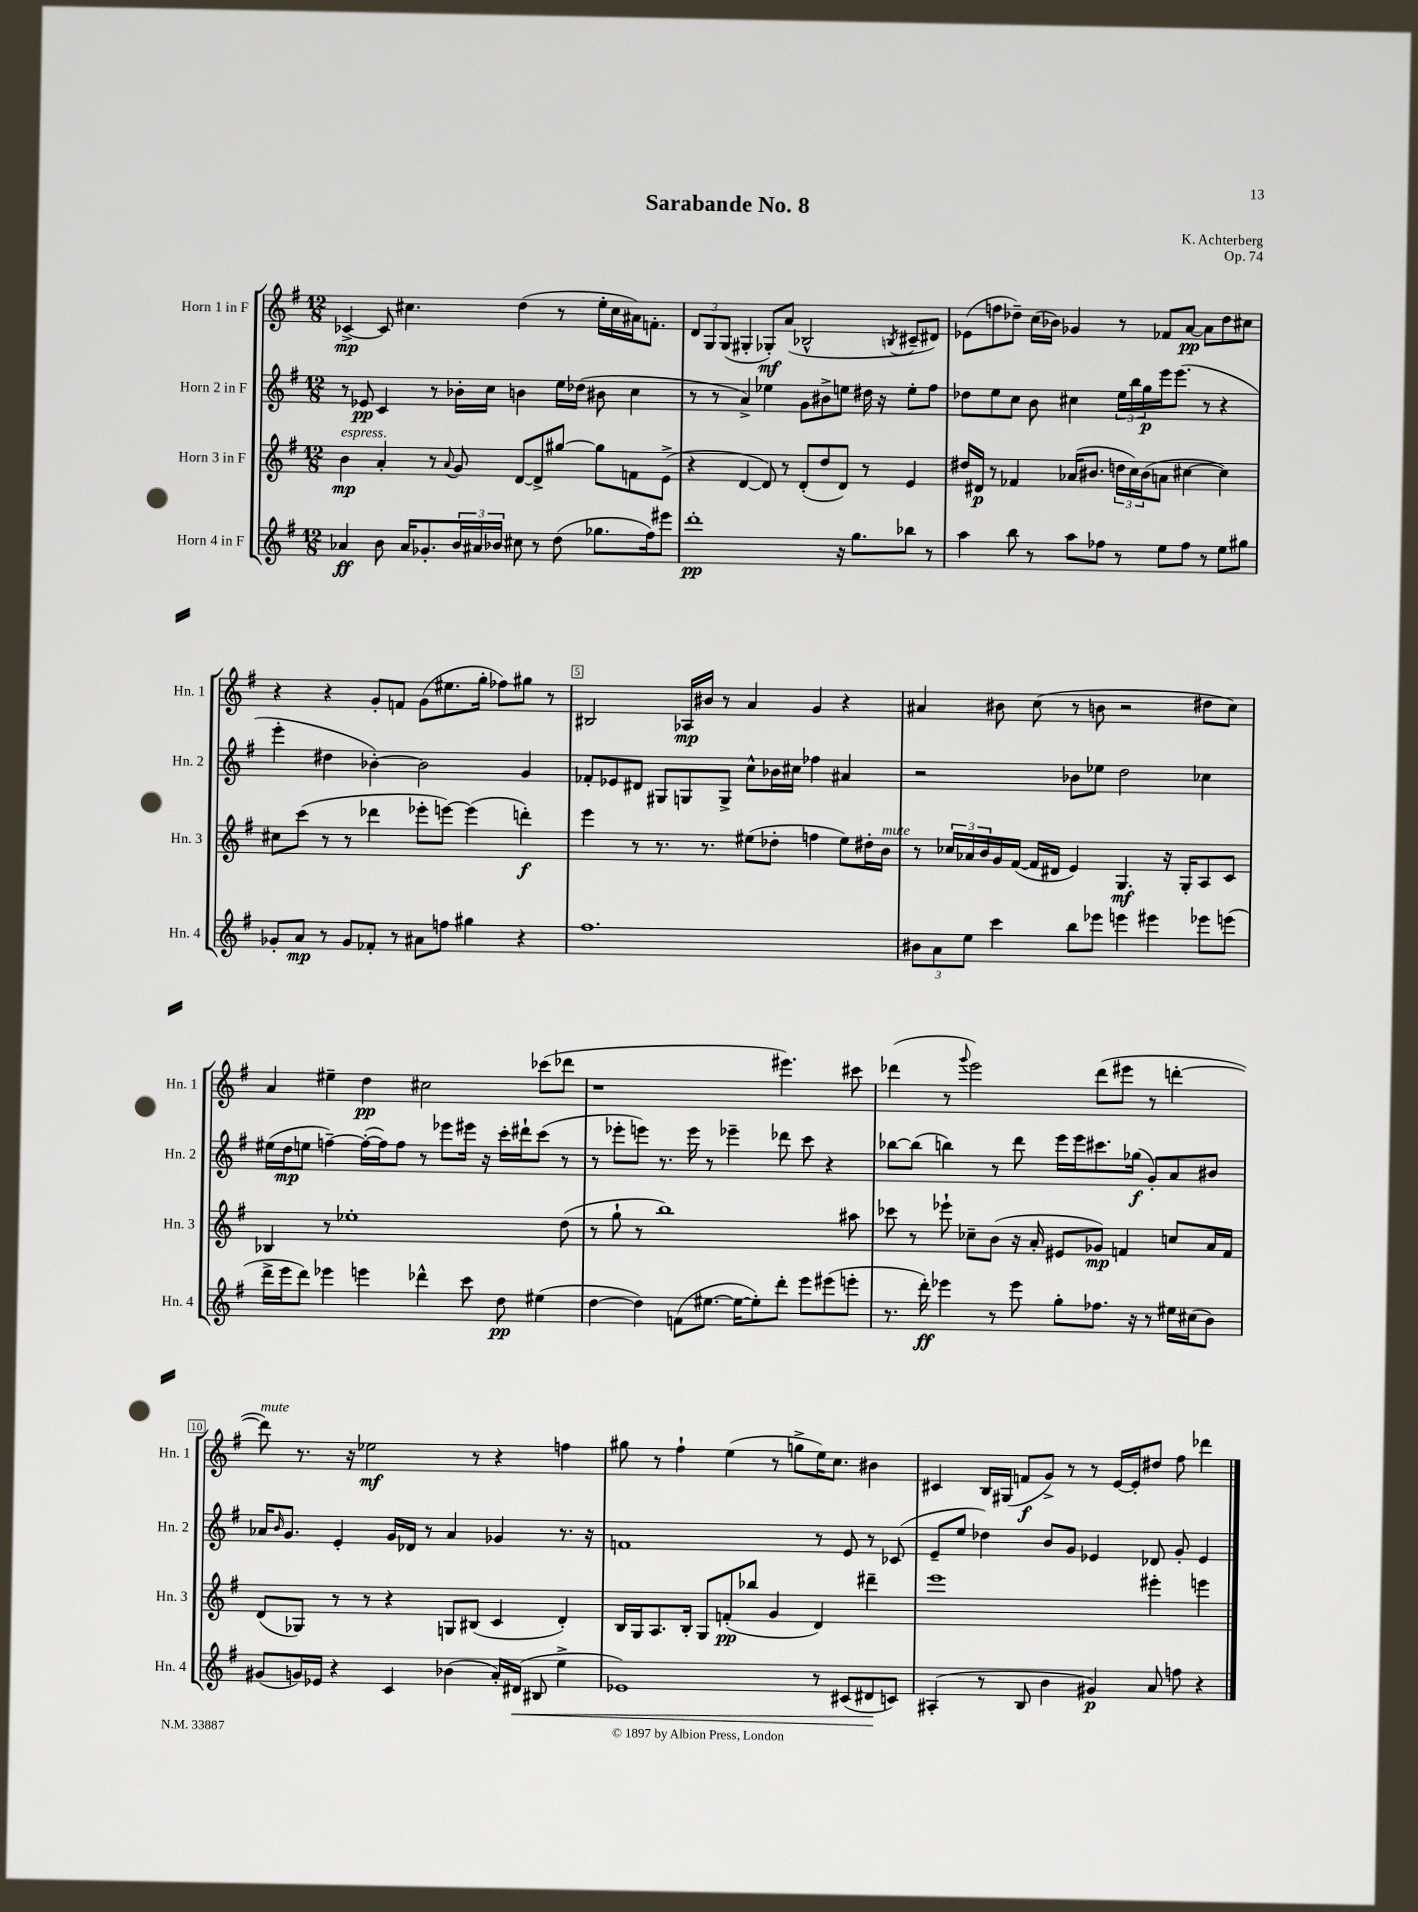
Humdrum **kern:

**kern	**dynam	**kern	**dynam	**kern	**dynam	**kern	**dynam
*part4	*part4	*part3	*part3	*part2	*part2	*part1	*part1
*staff4	*staff4	*staff3	*staff3	*staff2	*staff2	*staff1	*staff1
*I"Horn 4 in F	*	*I"Horn 3 in F	*	*I"Horn 2 in F	*	*I"Horn 1 in F	*
*I'Hn. 4	*	*I'Hn. 3	*	*I'Hn. 2	*	*I'Hn. 1	*
*clefG2	*	*clefG2	*	*clefG2	*	*clefG2	*
*k[f#]	*	*k[f#]	*	*k[f#]	*	*k[f#]	*
*M12/8	*	*M12/8	*	*M12/8	*	*M12/8	*
=1	=1	=1	=1	=1	=1	=1	=1
!	!	!LO:TX:a:i:t=espress.	!	!	!	!	!
4a-X/	ff	4b\	mp	8r	.	[4c-X^/	mp
.	.	.	.	8e-X/	pp	.	.
8b\	.	4a'/	.	4c/	.	8c-/]	.
16a-/KL	.	.	.	.	.	4.cc#X\	.
8.g-X'/	.	.	.	.	.	.	.
.	.	8r	.	8r	.	.	.
.	.	8qqa/	.	.	.	.	.
24b/L	.	8g/	.	16b-X'\LL	.	.	.
24a#X/	.	.	.	.	.	.	.
.	.	.	.	16cc\JJ	.	.	.
24b-X/JJ	.	.	.	.	.	.	.
8cc#X\	.	[8d/L	.	4bn\	.	(4dd\	.
8r	.	8d^/]	.	.	.	.	.
(8dd\	.	[8gg#X/J	.	16ee\LL	.	8r	.
.	.	.	.	(16dd-X\JJ	.	.	.
8.gg-X\L	.	8gg#\L]	.	8b#X\	.	16ee'\LL	.
.	.	.	.	.	.	16cc#\	.
.	.	8fn\	.	4cc\	.	16a#X\J)	.
16ff#\k)	.	.	.	.	.	8.fn'\J	.
8eee#X\J	.	(8e^\J	.	.	.	.	.
=2	=2	=2	=2	=2	=2	=2	=2
1ddd'	pp	4r	.	8r	.	12d/L	.
.	.	.	.	.	.	12G/	.
.	.	.	.	8r	.	.	.
.	.	.	.	.	.	(12G/J	.
.	.	[4d/	.	4a^/)	.	4G#X'/	.
.	.	8d/])	.	4ee-X\	.	8G-X'/L)	mf
.	.	8r	.	.	.	(8a/J	.
.	.	(8d'/L	.	8g\L	.	2B-X^^/	.
.	.	8dd/	.	8b#X^\	.	.	.
16r	.	8d/J)	.	8een\J	.	.	.
8.gg\L	.	.	.	.	.	.	.
.	.	8r	.	16dd#X\	.	.	.
.	.	.	.	16r	.	.	.
.	.	.	.	.	.	8qBn/	.
8bb-X\J	.	4e/	.	8ee'\L	.	8c#X~/L	.
8r	.	.	.	8ff#\J	.	8d#X/J)	.
=3	=3	=3	=3	=3	=3	=3	=3
4aa\	.	16dd#X/LL	.	8dd-X\L	.	(8e-X\L	.
.	.	16d#X/JJ	p	.	.	.	.
.	.	8r	.	8ee\	.	8ffn\	.
8bb\	.	4f-X/	.	8cc\J	.	8dd-X~\J)	.
8r	.	.	.	8b\	.	(16cc\LL	.
.	.	.	.	.	.	16b-X\JJ)	.
8aa\L	.	(16a-X/KL	.	4cc#X\	.	4g-X/	.
.	.	8.b#X/J	.	.	.	.	.
8ff-X\J	.	.	.	.	.	.	.
8r	.	24ddn\LL	.	24ee\LL	.	8r	.
.	.	24cc\)	.	24bb\	.	.	.
.	.	(24b#\J	.	24gg\	p	.	.
8ee\L	.	8an\J	.	16eee\J	.	8f-X/L	.
.	.	.	.	(8.eee\J	.	.	.
8ff-\J	.	[4cc#X\	.	.	.	[8a/J	pp
8r	.	.	.	8r	.	8a\L]	.
8ee\L	.	4cc#\])	.	4r	.	8dd-\	.
8gg#X\J	.	.	.	.	.	8cc#X\J	.
!!LO:LB:g=z
=4	=4	=4	=4	=4	=4	=4	=4
8g-X'/L	.	8cc#X\L	.	4eee'\	.	4r	.
8a/J	mp	(8ccc\J	.	.	.	.	.
8r	.	8r	.	4dd#X\	.	4r	.
8g-/L	.	8r	.	.	.	.	.
8f-X'/J	.	4ddd-X\	.	[4b-X'\)	.	8g'/L	.
8r	.	.	.	.	.	8fn/J	.
8a#X\L	.	8eee-X'\L	.	2b-\]	.	(8g\L	.
8ffn\J	.	[8eeen\J)	.	.	.	8.ee#X\	.
4gg#X\	.	(4eee\]	.	.	.	.	.
.	.	.	.	.	.	16gg'\Jk	.
.	.	.	.	.	.	8ff-X\L)	.
4r	.	4dddn'\)	f	4g/	.	8gg#X\J	.
.	.	.	.	.	.	8r	.
=5	=5	=5	=5	=5	=5	=5	=5
1.ff#	.	4eee\	.	8f-X'/L	.	2B#X/	.
.	.	.	.	8e-X/	.	.	.
.	.	8r	.	8d#X/J	.	.	.
.	.	8.r	.	8G#X/L	.	.	.
.	.	.	.	8Gn/	.	16A-X/LL	mp
.	.	8.r	.	.	.	16b#X/JJ	.
.	.	.	.	8G^/J	.	8r	.
.	.	(8ee#X\L	.	8cc^^\L	.	4a/	.
.	.	8dd-X'\J	.	16b-X\L	.	.	.
.	.	.	.	16cc#X\JJ	.	.	.
.	.	4ffn\	.	4ff-X\	.	4g/	.
.	.	8ee#\L)	.	4a#X/	.	4r	.
.	.	16dd#X'\L	.	.	.	.	.
!	!	!LO:TX:a:i:t=mute	!	!	!	!	!
.	.	16b\JJ	.	.	.	.	.
=6	=6	=6	=6	=6	=6	=6	=6
12b#X\L	.	8r	.	2r	.	4a#X/	.
12a\	.	.	.	.	.	.	.
.	.	24cc-X/LL	.	.	.	.	.
12ee\J	.	24a-X/	.	.	.	.	.
.	.	24b/	.	.	.	.	.
4ccc\	.	16g/	.	.	.	8b#X\	.
.	.	([16f#/JJ	.	.	.	.	.
.	.	16f#/LL]	.	.	.	(8cc\	.
.	.	16d#X/JJ	.	.	.	.	.
8bb\L	.	4e/)	.	8b-X\L	.	8r	.
8eee-X\J	.	.	.	8ee-X\J	.	8bn\	.
4eeen\	.	4.G/	mf	2dd\	.	2r	.
4eee#X\	.	.	.	.	.	.	.
.	.	16r	.	.	.	.	.
.	.	16G'/KL	.	.	.	.	.
8eee-X\L	.	8A/	.	4cc-X\	.	8dd#X\L	.
(8eeen\J	.	8c/J	.	.	.	8cc\J)	.
!!LO:LB:g=z
=7	=7	=7	=7	=7	=7	=7	=7
16ddd^\LL	.	4B-X/	.	(16ee#X\LL	.	4a/	.
16eee\J	.	.	.	16dd\J	mp	.	.
8ddd\J)	.	.	.	8een\J	.	.	.
4eee-X\	.	8r	.	[4ffn~\)	.	4ee#X~\	.
.	.	1ee-X'	.	.	.	.	.
4eeen\	.	.	.	(16ff'\LL_	.	4dd\	pp
.	.	.	.	16ff\J])	.	.	.
.	.	.	.	8ff\J	.	.	.
4ddd-X^^\	.	.	.	8r	.	2cc#X\	.
.	.	.	.	8eee-X\L	.	.	.
8ccc\	.	.	.	16eee#X\Jk	.	.	.
.	.	.	.	16r	.	.	.
8dd\	pp	.	.	16ccc'\LL	.	.	.
.	.	.	.	16ddd#X`\J	.	.	.
(4ee#X\	.	.	.	(8ccc\J	.	(8ccc-X\L	.
.	.	(8dd\	.	8r	.	8ddd-X\J	.
=8	=8	=8	=8	=8	=8	=8	=8
[4dd\	.	8r	.	8r	.	1r	.
.	.	8gg`\	.	8eee-X'\L	.	.	.
4dd\])	.	8r	.	8eeen\J)	.	.	.
.	.	1bb)	.	8.r	.	.	.
(8fn\L	.	.	.	.	.	.	.
.	.	.	.	16eee\	.	.	.
[8.ee#X\J	.	.	.	8r	.	.	.
.	.	.	.	4eee-X~\	.	.	.
16ee#\KL_	.	.	.	.	.	.	.
8ee#'\])	.	.	.	.	.	.	.
8ddd'\J	.	.	.	8ddd-X\	.	4.eee#X\)	.
8eee\L	.	.	.	8ccc\	.	.	.
(8eee#X\	.	.	.	4r	.	.	.
8eeen'\J	.	8aa#X\	.	.	.	8ccc#X\	.
=9	=9	=9	=9	=9	=9	=9	=9
8.r	.	8ccc-X\	.	[8bb-X\L	.	(4ddd-X\	.
.	.	8r	.	(8bb-\J]	.	.	.
16ddd'\)	ff	.	.	.	.	.	.
4eee-X\	.	8eee-X`\	.	4bbn\)	.	8r	.
.	.	.	.	.	.	8qqggg/	.
.	.	8cc-X~\L	.	.	.	2eee\)	.
8r	.	(8b\J	.	8r	.	.	.
8eee-\	.	16r	.	8ddd\	.	.	.
.	.	16a'/	.	.	.	.	.
8gg'\L	.	8e#X/L	.	16eee\LL	.	.	.
.	.	.	.	16eee\J	.	.	.
8.ff-X\J	.	8g-X/J)	mp	8.ccc#X\	.	(8ddd-\L	.
.	.	4fn/	.	.	.	8eee#X\J	.
16r	.	.	.	(16gg-X\Jk	f	.	.
8r	.	.	.	8g'/L)	.	8r	.
16ee#X\LL	.	8ccn/L	.	8a/	.	[4dddn'\	.
(16cc#X\J	.	.	.	.	.	.	.
8b\J)	.	16a/L	.	8b#X/J	.	.	.
.	.	16f/JJ	.	.	.	.	.
!!LO:LB:g=z
=10	=10	=10	=10	=10	=10	=10	=10
!	!	!	!	!	!	!LO:TX:a:i:t=mute	!
(8g#X/L	.	(8d/L	.	16a-X/KL	.	8ddd\])	.
.	.	.	.	16qqb/	.	.	.
.	.	.	.	8.g/J	.	.	.
16gn/L)	.	8G-X/J)	.	.	.	8.r	.
16e-X/JJ	.	.	.	.	.	.	.
4r	.	8r	.	4e'/	.	.	.
.	.	.	.	.	.	16r	.
.	.	8r	.	.	.	2ee-X\	mf
4c/	.	4r	.	16g/LL	.	.	.
.	.	.	.	16d-X/JJ	.	.	.
.	.	.	.	8r	.	.	.
(4b-X\	.	8Gn/L	.	4a-/	.	.	.
.	.	(8B#X/J	.	.	.	8r	.
16a'/LL)	.	4c/	.	4g-X/	.	4r	.
!	!LO:HP:b	!	!	!	!	!	!
(16d#X/JJ	<	.	.	.	.	.	.
8B#X/	.	.	.	.	.	.	.
4ee^\	.	4d'/)	.	8.r	.	4ffn\	.
.	.	.	.	16r	.	.	.
=11	=11	=11	=11	=11	=11	=11	=11
1e-X)	.	16B/LL	.	1fn	.	8gg#X\	.
.	.	16G/J	.	.	.	.	.
.	.	8.A/	.	.	.	8r	.
.	.	.	.	.	.	4ff#`\	.
.	.	16B'/Jk	.	.	.	.	.
.	.	8G/L	.	.	.	.	.
.	.	(8fn'/	pp	.	.	(4ee\	.
.	.	8bb-X/J	.	.	.	.	.
.	.	4g/	.	.	.	8r	.
.	.	.	.	.	.	8ggn^\L	.
8r	.	4d/)	.	8r	.	16ee\K)	.
.	.	.	.	.	.	8.cc\J	.
(8c#X/L	.	.	.	8e/	.	.	.
8d#X/	.	4ddd#X~\	.	8r	.	4b#X\	.
8cn/J)	[	.	.	(8c-X/	.	.	.
=12	=12	=12	=12	=12	=12	=12	=12
(4A#X'/	.	1eee	.	8e~/L	.	4c#X/	.
.	.	.	.	8ee/J	.	.	.
8r	.	.	.	4dd-X\)	.	16B/LL	.
.	.	.	.	.	.	(16G#X/JJ	.
8B/	.	.	.	.	.	8fn/L	f
4b\	.	.	.	8b/L	.	8g^/J)	.
.	.	.	.	8g/J	.	8r	.
4g#X/)	p	.	.	4e-X/	.	8r	.
.	.	.	.	.	.	[16e/LL	.
.	.	.	.	.	.	16e'/J]	.
8a/	.	4eee#X'\	.	8d-X/	.	8dd#X/J	.
8ffn\	.	.	.	8g'/	.	8ff#\	.
4r	.	4eeen\	.	4e-/	.	4ddd-X\	.
==	==	==	==	==	==	==	==
*-	*-	*-	*-	*-	*-	*-	*-
